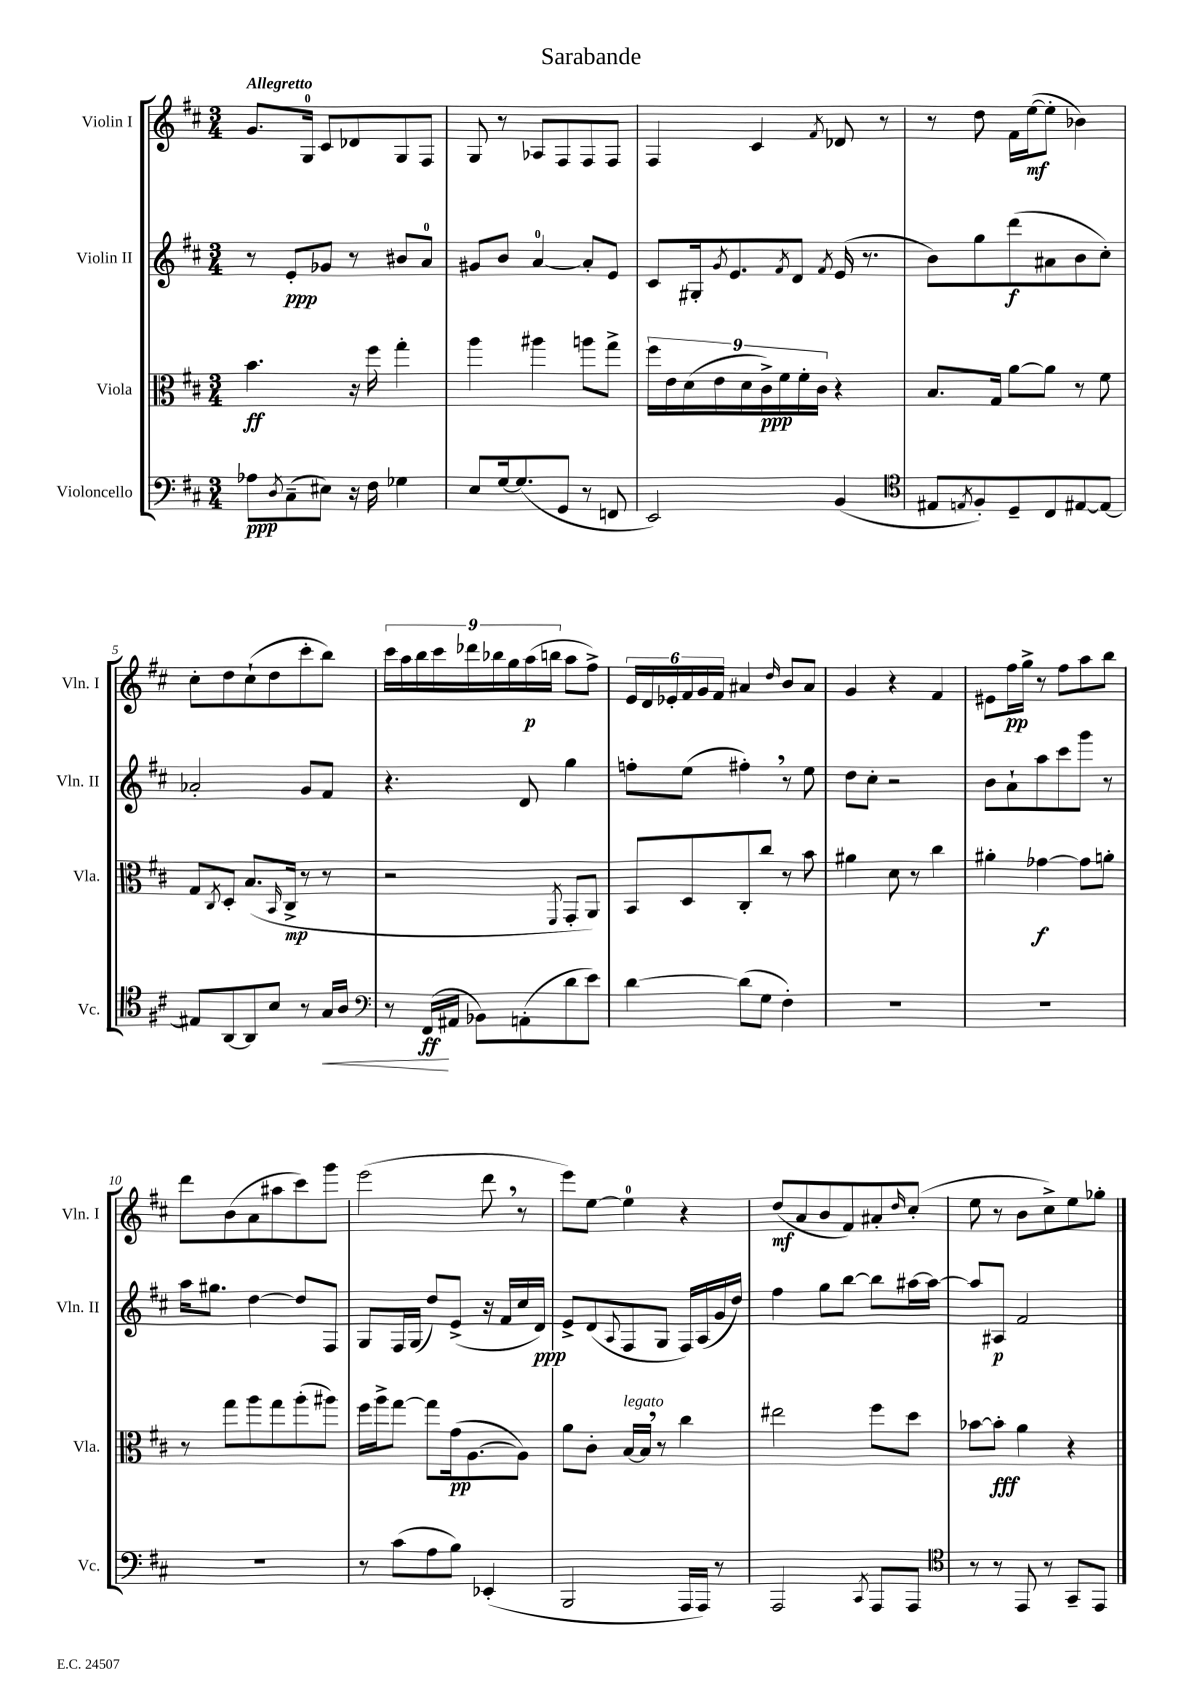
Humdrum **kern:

**kern	**kern	**kern	**kern
*staff4	*staff3	*staff2	*staff1
*clefF4	*clefC3	*clefG2	*clefG2
*k[f#c#]	*k[f#c#]	*k[f#c#]	*k[f#c#]
*M3/4	*M3/4	*M3/4	*M3/4
8A-\L	4.b\	8r	8.g/L
8qD/	.	.	.
(8C#~\	.	8e'/L	.
.	.	.	16G/Jk
8E#\J)	.	8g-/J	8c#/L
16r	16r	8r	8d-/
16F#\	16ff#\	.	.
4G-\	4gg'\	8b#/L	8G/
.	.	8a/J	8F#/J
=	=	=	=
8E/L	4aa\	8g#/L	8G/
[16G/k	.	8b/J	8r
(8.G/]	.	.	.
.	4aa#\	[4a/	8A-/L
8GG/J	.	.	8F#/
8r	8aa\L	8a'/]L	8F#/
8FF/	8gg^\J	8e/J	8F#/J
=	=	=	=
2EE/)	18ff#\LL	8c#/L	4F#/
.	18e\	.	.
.	(18d\	.	.
.	.	16G#'/k	.
.	18e\	.	.
.	.	8qg/	.
.	.	8.e/	.
.	18d\	.	.
.	.	.	4c#/
.	18c#^\)	.	.
.	18f#\	.	.
.	.	8qf#/	.
.	.	8d/J	.
.	18f#'\	.	.
.	18c#\JJ	.	.
.	.	8qf#/	8qf#/
(4BB/	4r	(16e/	8d-/
.	.	8.r	.
.	.	.	8r
=	=	=	=
*clefC4	*	*	*
8E#/L	8.B/L	8b\L)	8r
8qE/	.	.	.
8F#'/)	.	8gg\	8dd\
.	16G/Jk	.	.
8D~/	[8a\L	(8ddd\	16f#\LL
.	.	.	([16ee\J
8C#/	8a\]J	8a#\	8ee'\]J
[8E#/	8r	8b\	4b-\)
8E#/_J	8f#\	8cc#'\J)	.
=	=	=	=
8E#/]L	8G/L	2a-'/	8cc#'\L
.	8qC#/	.	.
[8AA/	8D'/J	.	8dd\
8AA/]	(8.B/L	.	(8cc#`\
8B/J	.	.	8dd\
.	16qqBB/	.	.
.	16C#^/Jk	.	.
8r	8r	8g/L	8ccc#'\
16G/LL	8r	8f#/J	8bb\J)
16A/JJ	.	.	.
=	=	=	=
*clefF4	*	*	*
8r	2r	4.r	18ccc#\LL
.	.	.	18aa\
.	.	.	18bb\
(16FF#/LL	.	.	.
.	.	.	18ccc#\
16AA#/JJ	.	.	.
.	.	.	18ddd-\
8BB-\L)	.	.	.
.	.	.	18bb-\
.	.	.	18gg\
(8AA'\	.	8d/	.
.	.	.	(18aa\
.	.	.	18bb\JJ
.	8qFF#/	.	.
8d\	8GG'/L	4gg\	8aa\L
8e\J)	8AA/J)	.	8ff#^\J)
=	=	=	=
[4d\	8BB/L	8ff'\L	24e/LL
.	.	.	24d/
.	.	.	24e-'/
.	8D/	(8ee\J	24f#/
.	.	.	24g/
.	.	.	24f#/JJ
(8d\]L	8C#'/	4ff#'\)	4a#/
8G\J	8cc#/J	.	.
.	.	.	16qqdd/
4F#'\)	8r	8r	8b/L
.	8b\	8ee\	8a#/J
=	=	=	=
2.r	4a#\	8dd\L	4g/
.	.	8cc#'\J	.
.	8d\	2r	4r
.	8r	.	.
.	4cc#\	.	4f#/
=	=	=	=
2.r	4a#'\	8b\L	8e#\L
.	.	8a`\	16ff#\L
.	.	.	16gg^\JJ
.	[4g-\	8aa\	8r
.	.	8ccc#\	8ff#\L
.	8g-\]L	8ggg\J	8aa\
.	8a'\J	8r	8bb\J
=	=	=	=
2.r	8r	16aa\LK	8ddd\L
.	.	8.gg#\J	.
.	8gg\L	.	(8b\
.	8aa\	[4dd\	8a\
.	8gg\	.	8aa#\
.	(8aa'\	8dd/]L	8ccc#\)
.	8aa#\J)	8F#/J	8ggg\J
=	=	=	=
8r	16ff#\LL	8G/L	(2eee\
.	16aa^\J	.	.
(8c#\L	[8gg\J	16F#/L	.
.	.	(16G/JJ	.
8A\	8gg\]L	8dd/L)	.
8B\J)	(16g\k	(8e^/J	.
.	[8.A\	.	.
(4EE-'/	.	16r	8ddd\
.	.	16f#/LL	.
.	8A\]J)	16cc#/	8r
.	.	16d/JJ)	.
=	=	=	=
2BBB/	8a\L	8e^/L	8eee\L)
.	8c#'\J	(8d/	[8ee\J
.	.	8qqA/	.
.	[16B/LL	8F#/	4ee\]
.	16B/]JJ	.	.
.	8r	8G/J	.
16AAA/LL	4cc#\	16F#/LL)	4r
16AAA/JJ)	.	(16A/	.
8r	.	16g/	.
.	.	16dd/JJ)	.
=	=	=	=
2AAA/	2ee#\	4ff#\	(8dd/L
.	.	.	8a/
.	.	8gg\L	8b/
.	.	[8bb\J	8f#/)
8qCC#/	.	.	.
8AAA/L	8ff#\L	8bb\]L	8a#'/
.	.	.	16qqdd/
8AAA/J	8dd\J	[16aa#\L	(8cc#'/J
.	.	16aa#\_JJ	.
=	=	=	=
*clefC4	*	*	*
8r	[8b-\L	8aa#/]L	8ee\
8r	8b-'\]J	8A#/J	8r
8EE/	4a\	2f#/	8b\L
8r	.	.	8cc#^\)
8GG~/L	4r	.	8ee\
8EE/J	.	.	8gg-'\J
==	==	==	==
*-	*-	*-	*-
